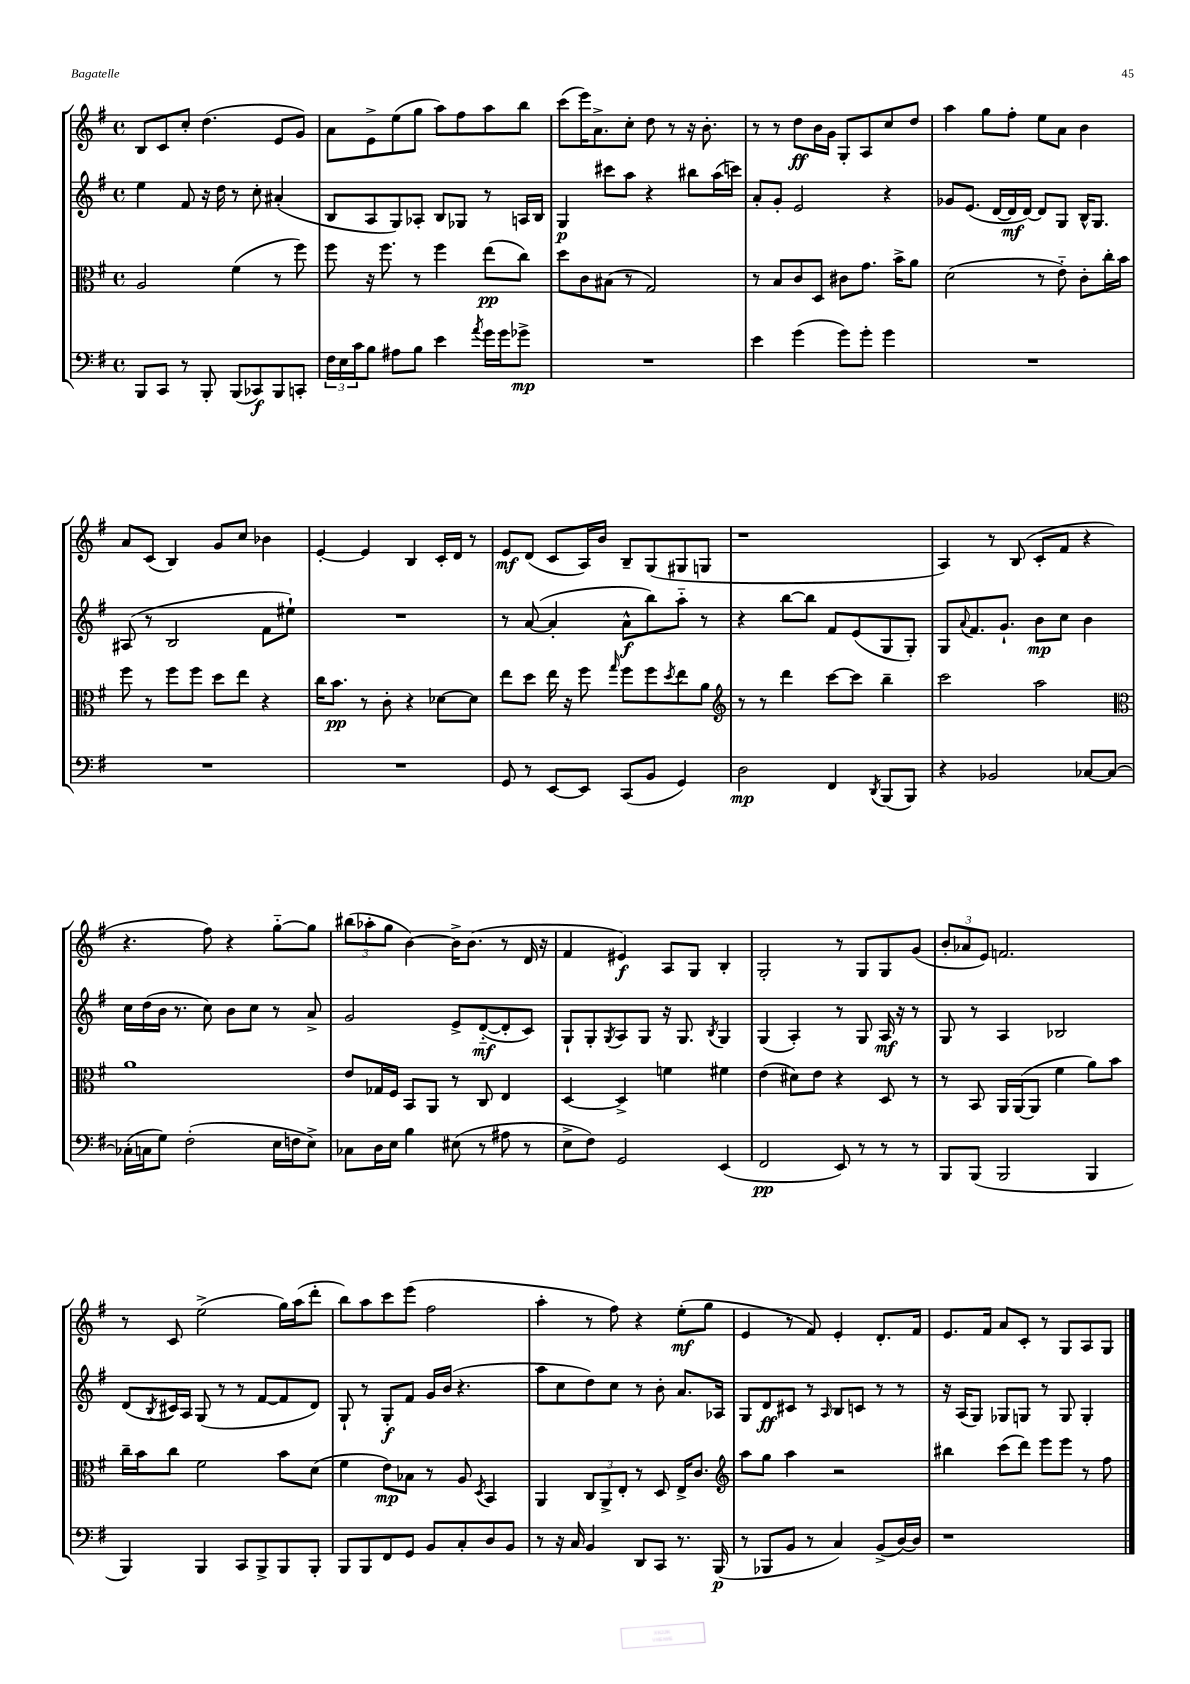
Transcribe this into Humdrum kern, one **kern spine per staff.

**kern	**kern	**kern	**kern
*staff4	*staff3	*staff2	*staff1
*clefF4	*clefC3	*clefG2	*clefG2
*k[f#]	*k[f#]	*k[f#]	*k[f#]
*M4/4	*M4/4	*M4/4	*M4/4
*met(c)	*met(c)	*met(c)	*met(c)
8BBB	2A	4ee	8B
8CC	.	.	8c
8r	.	8f#	8cc'
8BBB'	.	16r	(4.dd
.	.	16dd	.
(8BBB	(4f#	8r	.
8CC-)	.	8cc'	.
8BBB	8r	(4a#'	8e
8CC'	8ff#)	.	8g)
=	=	=	=
24F#	8ff#	8B	8a
24E	.	.	.
24c	.	.	.
8B	16r	8A	8e^
.	8.ff#	.	.
8A#	.	8G)	(8ee
8B	8r	8A-'	8gg
4e	4ff#	8B	8aa)
.	.	8G-	8ff#
8qa	.	.	.
16g	(8ee	8r	8aa
16g	.	.	.
8g-^	8cc)	16A	8bb
.	.	16B	.
=	=	=	=
1r	8dd	4G	(8ccc
.	8c	.	16eee)
.	.	.	8.a^
.	(8B#	8ccc#	.
.	8r	8aa	8cc'
.	2G)	4r	8dd
.	.	.	8r
.	.	8bb#	16r
.	.	.	8.b'
.	.	(16aa	.
.	.	16ccc)	.
=	=	=	=
4e	8r	8a'	8r
.	8B	8g'	8r
(4g	8c	2e	8dd
.	8D	.	16b
.	.	.	16g
8g)	8c#	.	8G'
8g'	8.g	.	8A
4g	.	4r	8cc
.	16b^	.	.
.	8a	.	8dd
=	=	=	=
1r	(2d	8g-	4aa
.	.	(8.e	.
.	.	.	8gg
.	.	[16d	.
.	.	16d]	8ff#'
.	.	[16d)	.
.	8r	8d]	8ee
.	8e'~)	8G	8a
.	8c'	16B^^	4b
.	.	8.G	.
.	16cc'	.	.
.	16b	.	.
=	=	=	=
1r	8ff#	(8A#	8a
.	8r	8r	(8c
.	8ff#	2B	4B)
.	8ff#	.	.
.	8dd	.	8g
.	8ee	.	8cc
.	4r	8f#	4b-
.	.	8ee#`)	.
=	=	=	=
1r	16cc	1r	[4e'
.	8.b	.	.
.	8r	.	4e]
.	8c'	.	.
.	4r	.	4B
.	[8d-	.	16c'
.	.	.	16d
.	8d-]	.	8r
=	=	=	=
8GG	8ee	8r	8e
8r	8dd	([8a	(8d
[8EE	16ee	4a']	8c
.	16r	.	.
8EE]	8ff#	.	16A)
.	.	.	16b
.	16qqgg	.	.
(8CC	8ff#	8a^^	8B~
8BB	8ff#	8bb)	(8G
.	8qdd	.	.
4GG)	8ee	8aa'~	8G#
.	8a	8r	8G
=	=	=	=
*	*clefG2	*	*
2D	8r	4r	1r
.	8r	.	.
.	4ddd	[8bb	.
.	.	8bb]	.
4FF#	[8ccc	8f#	.
.	8ccc]	(8e	.
8qDD	.	.	.
(8BBB	4bb~	8G	.
8BBB)	.	8G')	.
=	=	=	=
4r	2ccc	8G	4A)
.	.	8qqa	.
.	.	8.f#	.
2BB-	.	.	8r
.	.	8.g`	.
.	.	.	(8B
.	2aa	8b	8c'
.	.	8cc	8f#
[8C-	.	4b	4r
8C-_	.	.	.
=	=	=	=
*	*clefC3	*	*
(16C-']	1a	16cc	4.r
16C	.	(16dd	.
8G)	.	16b	.
.	.	8.r	.
(2F#'	.	.	.
.	.	8cc)	8ff#)
.	.	8b	4r
.	.	8cc	.
16E	.	8r	[8gg'~
16F	.	.	.
8E^)	.	8a^	8gg]
=	=	=	=
8C-	8e	2g	(12bb#
.	.	.	12aa-'
16D	16G-	.	.
.	.	.	12gg
16E	16F#	.	.
4B	8BB	.	[4b)
.	8AA	.	.
(8E#	8r	8e^	16b^]
.	.	.	(8.b
8r	8C	([8d'~	.
8A#	4E	8d']	8r
8r	.	8c)	16d
.	.	.	16r
=	=	=	=
8E^	[4D	8G`	4f#
8F#)	.	8G'	.
.	.	8qG	.
2GG	4D^]	8A	4e#)
.	.	8G	.
.	4f	16r	8A
.	.	8.G	.
.	.	.	8G
.	.	8qB	.
(4EE	4f#	4G	4B'
=	=	=	=
2FF#	(4e	(4G	2G'
.	8d#)	4A')	.
.	8e	.	.
8EE)	4r	8r	8r
8r	.	8G	8G
8r	8D	16A	8G
.	.	16r	.
8r	8r	8r	(8g
=	=	=	=
8BBB	8r	8G	12b'
.	.	.	12a-
(8BBB	8BB	8r	.
.	.	.	12e)
2BBB	16AA	4A	2.f
.	([16AA	.	.
.	8AA]	.	.
.	4f#	2B-	.
4BBB	8a)	.	.
.	8b	.	.
=	=	=	=
4BBB)	16cc~	(8d	8r
.	16b	.	.
.	.	8qB	.
.	8cc	16c#)	8c
.	.	16A	.
4BBB	2f#	(8G	(2ee^
.	.	8r	.
8CC	.	8r	.
8BBB^	.	[8f#	.
8BBB	8b	8f#]	16gg)
.	.	.	(16aa
8BBB'	(8d	8d)	8ddd'
=	=	=	=
8BBB	4f#	8G`	8bb)
8BBB	.	8r	8aa
8FF#	8e)	8G'	8ccc
8GG	8B-	8f#	(8eee
8BB	8r	16g	2ff#
.	.	(16b	.
8C'	8A	4.r	.
.	8qD	.	.
8D	4BB	.	.
8BB	.	.	.
=	=	=	=
8r	4AA	8aa	4aa'
16r	.	8cc	.
16C	.	.	.
4BB	12C	8dd)	8r
.	12AA^	.	.
.	.	8cc	8ff#)
.	12E'	.	.
8DD	8r	8r	4r
8CC	8D	8b'	.
8.r	16E^	8.a	(8ee'
.	8.c	.	.
.	.	.	8gg
(16BBB	.	16A-	.
=	=	=	=
*	*clefG2	*	*
8r	8aa	8G	4e
8BBB-	8gg	8d	.
8BB	4aa	8c#	8r
8r	.	8r	8f#)
.	.	16qqA	.
4C)	2r	8B	4e'
.	.	8c	.
(8BB^	.	8r	8.d'
[16D)	.	8r	.
16D]	.	.	16f#
=	=	=	=
1r	4bb#	16r	8.e
.	.	(16A	.
.	.	8G)	.
.	.	.	16f#
.	(8ccc	8G-	8a
.	8ddd)	8G	8c'
.	8eee	8r	8r
.	8eee	8G	8G
.	8r	4G'	8A
.	8ff#	.	8G
==	==	==	==
*-	*-	*-	*-
